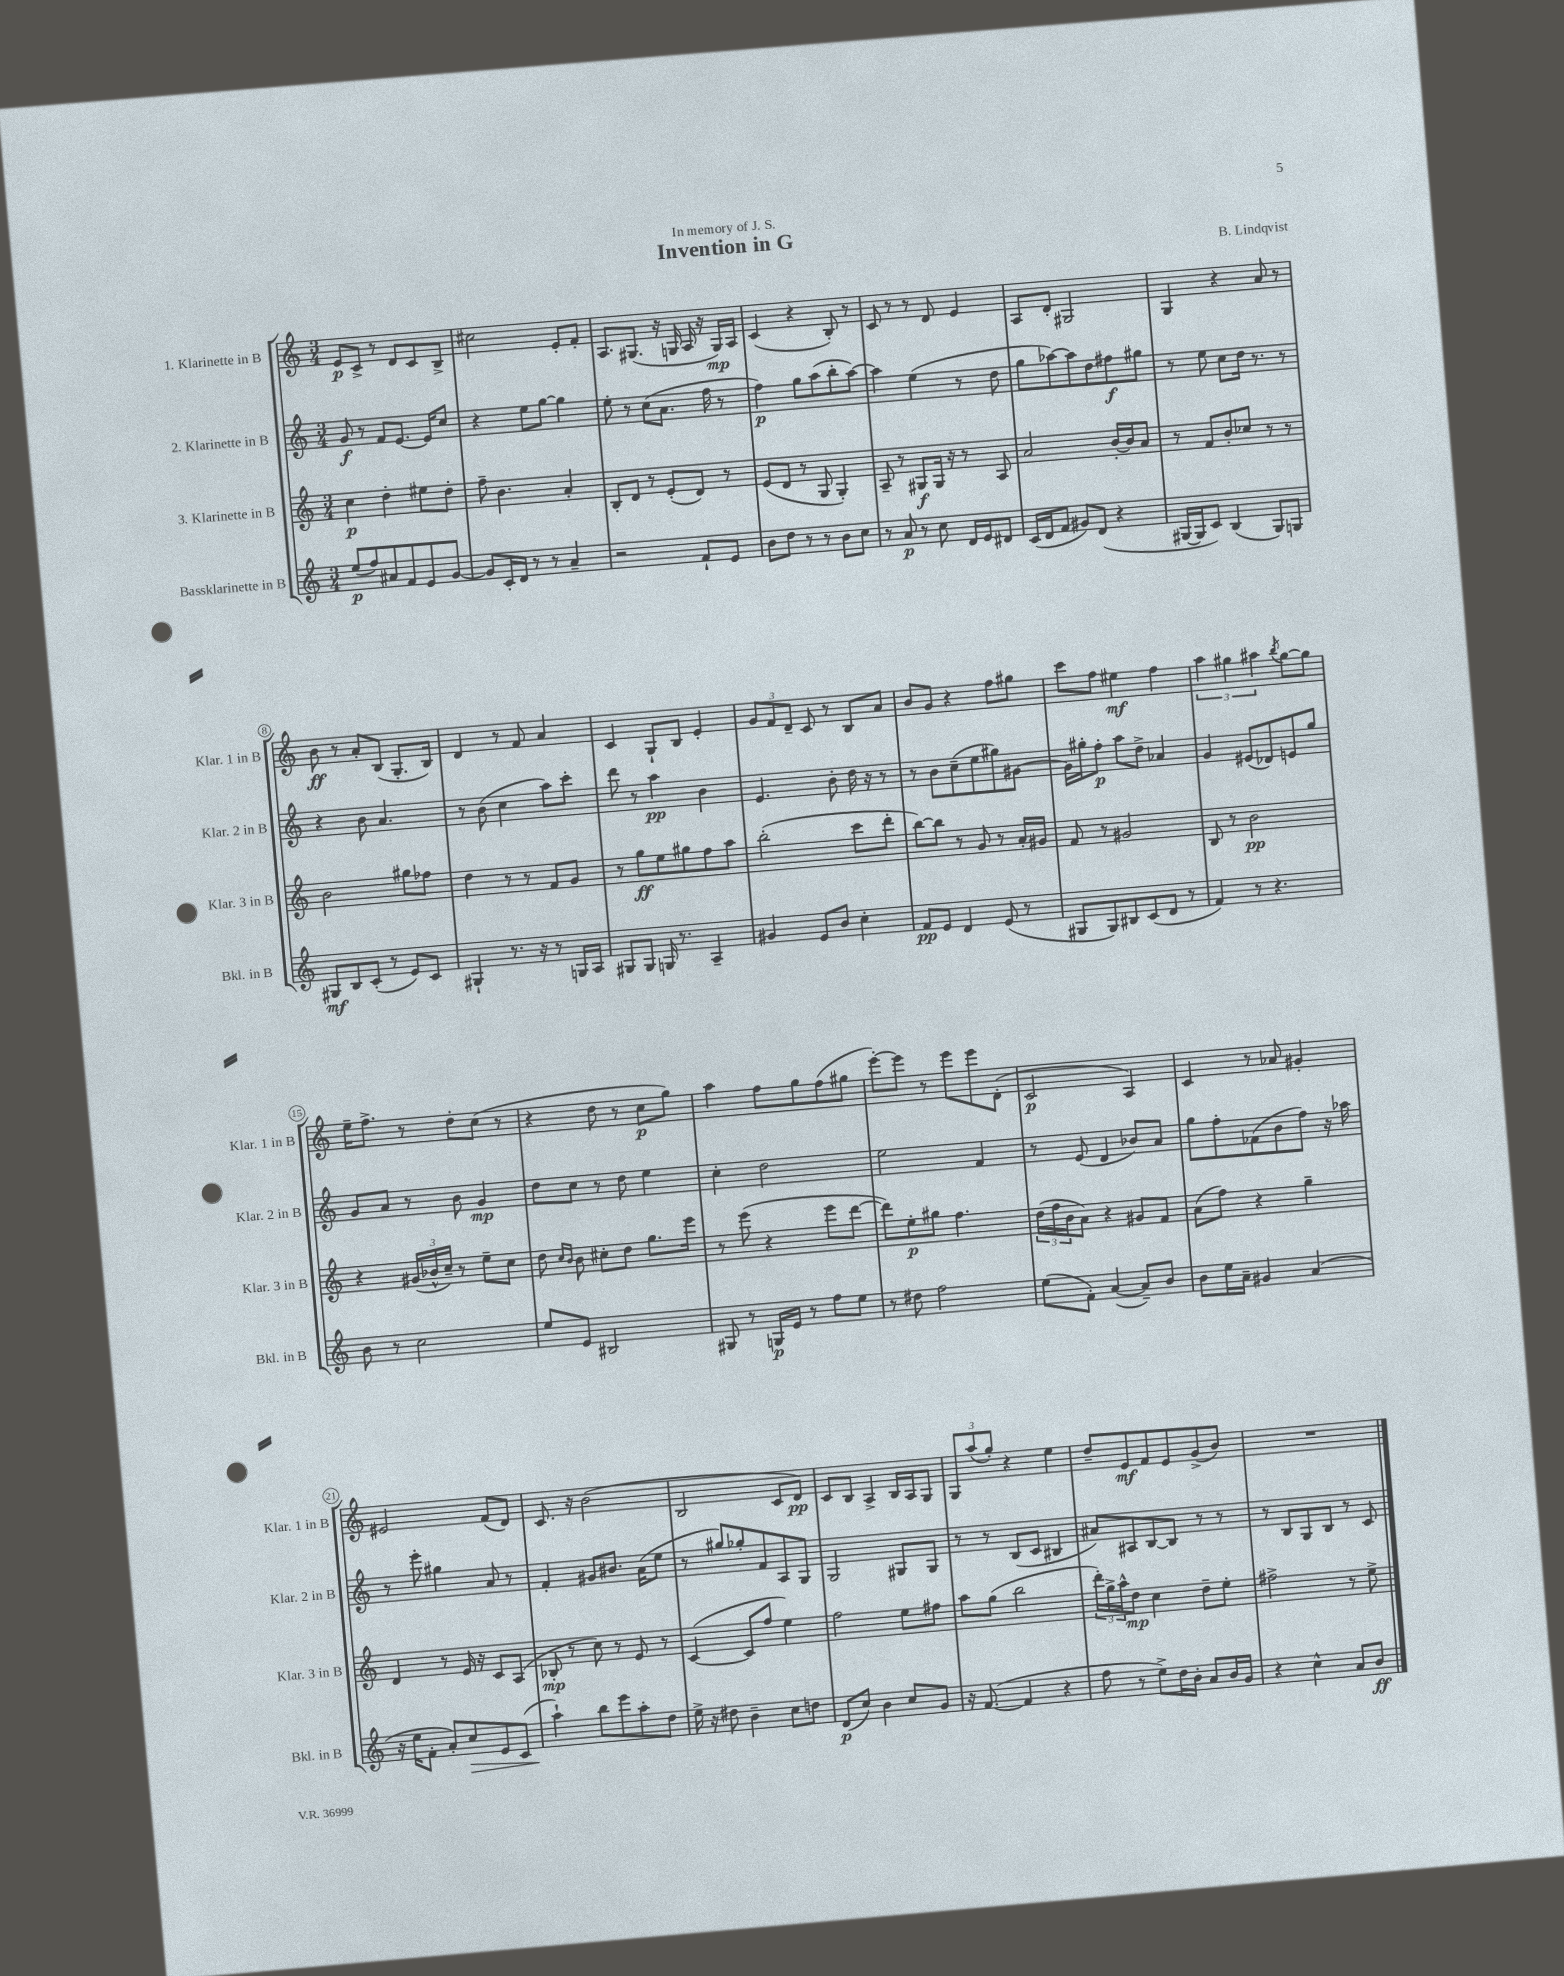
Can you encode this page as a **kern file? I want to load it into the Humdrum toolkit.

**kern	**dynam	**kern	**dynam	**kern	**dynam	**kern	**dynam
*part4	*part4	*part3	*part3	*part2	*part2	*part1	*part1
*staff4	*staff4	*staff3	*staff3	*staff2	*staff2	*staff1	*staff1
*I"Bassklarinette in B	*	*I"3. Klarinette in B	*	*I"2. Klarinette in B	*	*I"1. Klarinette in B	*
*I'Bkl. in B	*	*I'Klar. 3 in B	*	*I'Klar. 2 in B	*	*I'Klar. 1 in B	*
*clefG2	*	*clefG2	*	*clefG2	*	*clefG2	*
*k[]	*	*k[]	*	*k[]	*	*k[]	*
*M3/4	*	*M3/4	*	*M3/4	*	*M3/4	*
=1	=1	=1	=1	=1	=1	=1	=1
(8ee/L	p	4cc\	p	8g/	f	8e/L	p
8ff/)	.	.	.	8r	.	8c^/J	.
8a#X/	.	4dd'\	.	8f/L	.	8r	.
8f/	.	.	.	[8.e/J	.	8d/L	.
8e/	.	8ee#X\L	.	.	.	8c/	.
.	.	.	.	16e/KL]	.	.	.
[8g/J	.	8dd'\J	.	8cc/J	.	8B^/J	.
=2	=2	=2	=2	=2	=2	=2	=2
8g/L]	.	8ff~\	.	4r	.	2cc#X\	.
16c'/L	.	4.b\	.	.	.	.	.
16d/JJ	.	.	.	.	.	.	.
8r	.	.	.	8ee\L	.	.	.
8r	.	.	.	[8gg\J	.	.	.
4a~/	.	4a'/	.	4gg\]	.	8e'/L	.
.	.	.	.	.	.	8f'/J	.
=3	=3	=3	=3	=3	=3	=3	=3
2r	.	8B'/L	.	8ee'\	.	8.A/L	.
.	.	8d/J	.	8r	.	.	.
.	.	.	.	.	.	(8.G#X/J	.
.	.	8r	.	(8cc\L	.	.	.
.	.	(8e'/L	.	8.a\J	.	16r	.
.	.	.	.	.	.	16Gn/	.
8f`/L	.	8d/J)	.	.	.	16A/	.
.	.	.	.	16ff\	.	16r	.
8e/J	.	8r	.	8r	.	16G/LL)	mp
.	.	.	.	.	.	16A/JJ	.
=4	=4	=4	=4	=4	=4	=4	=4
8b\L	.	(8e/L	.	4ff\)	p	(4c/	.
8dd\J	.	8d/J	.	.	.	.	.
8r	.	8r	.	8gg\L	.	4r	.
8r	.	8G/	.	(8aa\	.	.	.
8b\L	.	4G'/)	.	8bb'\	.	8B'/)	.
8cc\J	.	.	.	[8aa\J)	.	8r	.
=5	=5	=5	=5	=5	=5	=5	=5
8r	.	8A~/	.	4aa\]	.	8c/	.
8a/	p	8r	.	.	.	8r	.
8r	.	8G#X/L	f	(4ee\	.	8r	.
8cc\	.	16G#/Jk	.	.	.	8d/	.
.	.	16r	.	.	.	.	.
16d/LL	.	8r	.	8r	.	4e/	.
16e/J	.	.	.	.	.	.	.
8d#X/J	.	8A/	.	8dd\	.	.	.
=6	=6	=6	=6	=6	=6	=6	=6
(16c/LL	.	2a/	.	8gg\L	.	8A/L	.
16d/J	.	.	.	.	.	.	.
8f/J	.	.	.	[8aa-X\)	.	8d'/J	.
8g#X/L)	.	.	.	8aa-\]	.	2G#X/	.
(8d/J	.	.	.	8dd\	.	.	.
4r	.	[16b'/LL	.	8ff#X\	f	.	.
.	.	16b/J]	.	.	.	.	.
.	.	8a/J	.	8gg#X\J	.	.	.
=7	=7	=7	=7	=7	=7	=7	=7
[16G#X/LL	.	8r	.	8r	.	4G/	.
16G#/J]	.	.	.	.	.	.	.
8c/J)	.	8f/L	.	8ee\	.	.	.
(4B/	.	8b'/	.	8cc\L	.	4r	.
.	.	8cc-X/J	.	16dd\Jk	.	.	.
.	.	.	.	8.r	.	.	.
8G#/L)	.	8r	.	.	.	8a/	.
8Gn/J	.	8r	.	8r	.	8r	.
!!LO:LB:g=z
=8	=8	=8	=8	=8	=8	=8	=8
8G#X/L	mf	2b\	.	4r	.	8b\	ff
8B/	.	.	.	.	.	8r	.
(8c'/J	.	.	.	8b\	.	8a'/L	.
8r	.	.	.	4.a/	.	(8B/J	.
8e/L)	.	8gg#X\L	.	.	.	8.G'/L	.
8c/J	.	8ff-X\J	.	.	.	.	.
.	.	.	.	.	.	16B/Jk)	.
=9	=9	=9	=9	=9	=9	=9	=9
4G#X`/	.	4dd\	.	8r	.	4d/	.
.	.	.	.	(8b\	.	.	.
8.r	.	8r	.	4cc\	.	8r	.
.	.	8r	.	.	.	8f/	.
16r	.	.	.	.	.	.	.
8r	.	8f/L	.	8aa\L)	.	4a/	.
16Gn/LL	.	8g/J	.	8ccc'\J	.	.	.
16A/JJ	.	.	.	.	.	.	.
=10	=10	=10	=10	=10	=10	=10	=10
8G#X/L	.	8r	.	8ddd\	.	4c/	.
8G#/J	.	8gg\L	ff	8r	.	.	.
16Gn/	.	8ee\	.	4aa\	pp	8G`/L	.
8.r	.	.	.	.	.	.	.
.	.	8gg#X\	.	.	.	8B/J	.
4A~/	.	8ff\	.	4b\	.	4e'/	.
.	.	8aa\J	.	.	.	.	.
=11	=11	=11	=11	=11	=11	=11	=11
4g#X/	.	(2bb'\	.	4.e/	.	12g/L	.
.	.	.	.	.	.	12f/	.
.	.	.	.	.	.	12d~/J	.
8e/L	.	.	.	.	.	8c/	.
8b/J	.	.	.	8b'\	.	8r	.
4cc'\	.	8ccc\L	.	16dd\	.	8B/L	.
.	.	.	.	16r	.	.	.
.	.	8ddd'\J	.	8r	.	8a/J	.
=12	=12	=12	=12	=12	=12	=12	=12
8f/L	pp	[8bb\L)	.	8r	.	8b/L	.
8e/J	.	8bb\J]	.	8b\L	.	8g/J	.
4d/	.	8r	.	(8cc~\	.	4r	.
.	.	8g/	.	8ee\	.	.	.
(8e/	.	8r	.	8gg#X\)	.	8ff\L	.
8r	.	16a'/LL	.	[8g#X\J	.	8gg#X\J	.
.	.	16g#X/JJ	.	.	.	.	.
=13	=13	=13	=13	=13	=13	=13	=13
8G#X/L	.	8f/	.	16g#\LL]	.	8ccc\L	.
.	.	.	.	16gg#X'\J	.	.	.
8G#/)	.	8r	.	8ff'\J	p	8ff\J	.
8B#X/	.	2g#X/	.	8aa\L	.	4ee#X\	mf
(8c/	.	.	.	8dd^\J	.	.	.
8d/J	.	.	.	4a-X/	.	4ff\	.
8r	.	.	.	.	.	.	.
=14	=14	=14	=14	=14	=14	=14	=14
4f/)	.	8B/	.	4g/	.	6aa\	.
.	.	8r	.	.	.	.	.
.	.	.	.	.	.	6gg#X\	.
8r	.	2b\	pp	(8e#X/L	.	.	.
.	.	.	.	.	.	6aa#X\	.
4.r	.	.	.	8d-X/)	.	.	.
.	.	.	.	.	.	8qbb/	.
.	.	.	.	8en/	.	[8gg#\L	.
.	.	.	.	8gg/J	.	8gg#\J]	.
!!LO:LB:g=z
=15	=15	=15	=15	=15	=15	=15	=15
8b\	.	4r	.	8g/L	.	16ee~\KL	.
.	.	.	.	.	.	8.ff^\J	.
8r	.	.	.	8a/J	.	.	.
2cc\	.	(24g#X/LL	.	8r	.	8r	.
.	.	24b-X^^/	.	.	.	.	.
.	.	24cc~/JJ)	.	.	.	.	.
.	.	8r	.	8b\	.	8dd'\L	.
.	.	8ee~\L	.	4g/	mp	(8cc\J	.
.	.	8cc\J	.	.	.	8r	.
=16	=16	=16	=16	=16	=16	=16	=16
8ee/L	.	8dd\	.	8dd\L	.	4r	.
.	.	16qqcc/LL	.	.	.	.	.
.	.	16qqb/JJ	.	.	.	.	.
8e/J	.	8b\	.	8cc\J	.	.	.
2B#X/	.	8cc#X'\L	.	8r	.	8dd\	.
.	.	8dd\J	.	8dd\	.	8r	.
.	.	8.gg\L	.	4ee\	.	8cc\L	p
.	.	.	.	.	.	8gg\J)	.
.	.	16eee\Jk	.	.	.	.	.
=17	=17	=17	=17	=17	=17	=17	=17
8G#X/	.	8r	.	4cc'\	.	4aa\	.
8r	.	(8eee\	.	.	.	.	.
16Gn/LL	p	4r	.	2dd\	.	8ff\L	.
16e/JJ	.	.	.	.	.	.	.
8r	.	.	.	.	.	8gg\	.
8ff\L	.	8eee\L	.	.	.	(8ff\	.
8ee\J	.	[8ddd\J	.	.	.	8gg#X\J	.
=18	=18	=18	=18	=18	=18	=18	=18
8r	.	8ddd\L])	.	2ee\	.	[8eee'\L)	.
8dd#X\	.	8ee'\	p	.	.	8eee\J]	.
2ff\	.	8gg#X\J	.	.	.	8r	.
.	.	4.ff\	.	.	.	8eee\L	.
.	.	.	.	4f/	.	8eee\	.
.	.	.	.	.	.	(8d'\J	.
=19	=19	=19	=19	=19	=19	=19	=19
(8ee\L	.	(24dd\LL	.	8r	.	2c/	p
.	.	24ff\	.	.	.	.	.
.	.	24b\J	.	.	.	.	.
8f'\J)	.	8a\J)	.	(8e/	.	.	.
([4a/	.	4r	.	4d/	.	.	.
8a~/L])	.	8g#X/L	.	8b-X/L)	.	4A/)	.
8b/J	.	8f/J	.	8a/J	.	.	.
=20	=20	=20	=20	=20	=20	=20	=20
8b\L	.	(8a\L	.	8gg\L	.	4c/	.
16ee\L	.	8ff\J)	.	8ff'\	.	.	.
16a~\JJ	.	.	.	.	.	.	.
4g#X/	.	4r	.	(8f-X\	.	8r	.
.	.	.	.	8b\	.	8a-X/	.
(4a/	.	4gg~\	.	8ff\J)	.	4g#X'/	.
.	.	.	.	16r	.	.	.
.	.	.	.	16aa-X\	.	.	.
!!LO:LB:g=z
=21	=21	=21	=21	=21	=21	=21	=21
16r	.	4d/	.	8r	.	2e#X/	.
16ee\KL	.	.	.	.	.	.	.
8f'\J	.	.	.	8eee'\	.	.	.
8a'/L)	.	8r	.	4gg#X\	.	.	.
!	!LO:HP:b	!	!	!	!	!	!
8cc/	>	16e/	.	.	.	.	.
.	.	16r	.	.	.	.	.
8e/	.	8c/L	.	8a/	.	(8f/L	.
(8c/J	.	(8A/J	.	8r	.	8d/J)	.
=22	=22	=22	=22	=22	=22	=22	=22
4aa`\)	.	8B-X'/	mp	4f'/	.	8.c/	.
.	.	8r	.	.	.	.	.
.	.	.	.	.	.	16r	.
8bb\L	]	8cc\)	.	8g#X/L	.	(2b\	.
8eee\	.	8r	.	8.b#X/J	.	.	.
8aa'\	.	8e/	.	.	.	.	.
.	.	.	.	(16a\KL	.	.	.
8dd\J	.	8r	.	8ee\J	.	.	.
=23	=23	=23	=23	=23	=23	=23	=23
16ee^\	.	([4c/	.	8r	.	2B/	.
16r	.	.	.	.	.	.	.
8dd#X\	.	.	.	8gg#X/L)	.	.	.
4b~\	.	8c/L]	.	8gg-X'/	.	.	.
.	.	8ff/J	.	8f/	.	.	.
8cc\L	.	4ee\)	.	8A/	.	8c/L	.
8ddn\J	.	.	.	8G/J	.	8d/J)	pp
=24	=24	=24	=24	=24	=24	=24	=24
(8d/L	p	2ff\	.	2G/	.	8c/L	.
8cc/J)	.	.	.	.	.	8B/J	.
4b\	.	.	.	.	.	4A^/	.
8cc/L	.	8ee\L	.	8G#X/L	.	16B/LL	.
.	.	.	.	.	.	16A/J	.
8g/J	.	8ff#X\J	.	8G#/J	.	8G/J	.
=25	=25	=25	=25	=25	=25	=25	=25
16r	.	8aa\L	.	8r	.	12G/L	.
([8.f/	.	.	.	.	.	.	.
.	.	.	.	.	.	(12aa/	.
.	.	(8gg\J	.	8r	.	.	.
.	.	.	.	.	.	12gg'/J)	.
4f/]	.	2bb\	.	(8B/L	.	4r	.
.	.	.	.	8c/J	.	.	.
4r	.	.	.	4B#X/	.	4ee\	.
=26	=26	=26	=26	=26	=26	=26	=26
8ff\	.	24ddd'\LL)	.	8a#X/L)	.	8dd~/L	.
.	.	24gg^\	.	.	.	.	.
.	.	24aa^^\J	.	.	.	.	.
8r	.	8dd\J	mp	8A#X/	.	8e/	mf
8ee^\L)	.	4cc\	.	[8B/	.	8f/	.
16dd\L	.	.	.	8B/J]	.	8e/	.
16b'\JJ	.	.	.	.	.	.	.
8a/L	.	8dd~\L	.	8r	.	(8g^/	.
16b/L	.	8ee'\J	.	8r	.	8b/J)	.
16g/JJ	.	.	.	.	.	.	.
=27	=27	=27	=27	=27	=27	=27	=27
4r	.	2ff#X^\	.	8r	.	2.r	.
.	.	.	.	8B/L	.	.	.
4cc^^\	.	.	.	8G/	.	.	.
.	.	.	.	8B/J	.	.	.
8a/L	.	8r	.	8r	.	.	.
8b/J	ff	8ee^\	.	8c/	.	.	.
==	==	==	==	==	==	==	==
*-	*-	*-	*-	*-	*-	*-	*-
